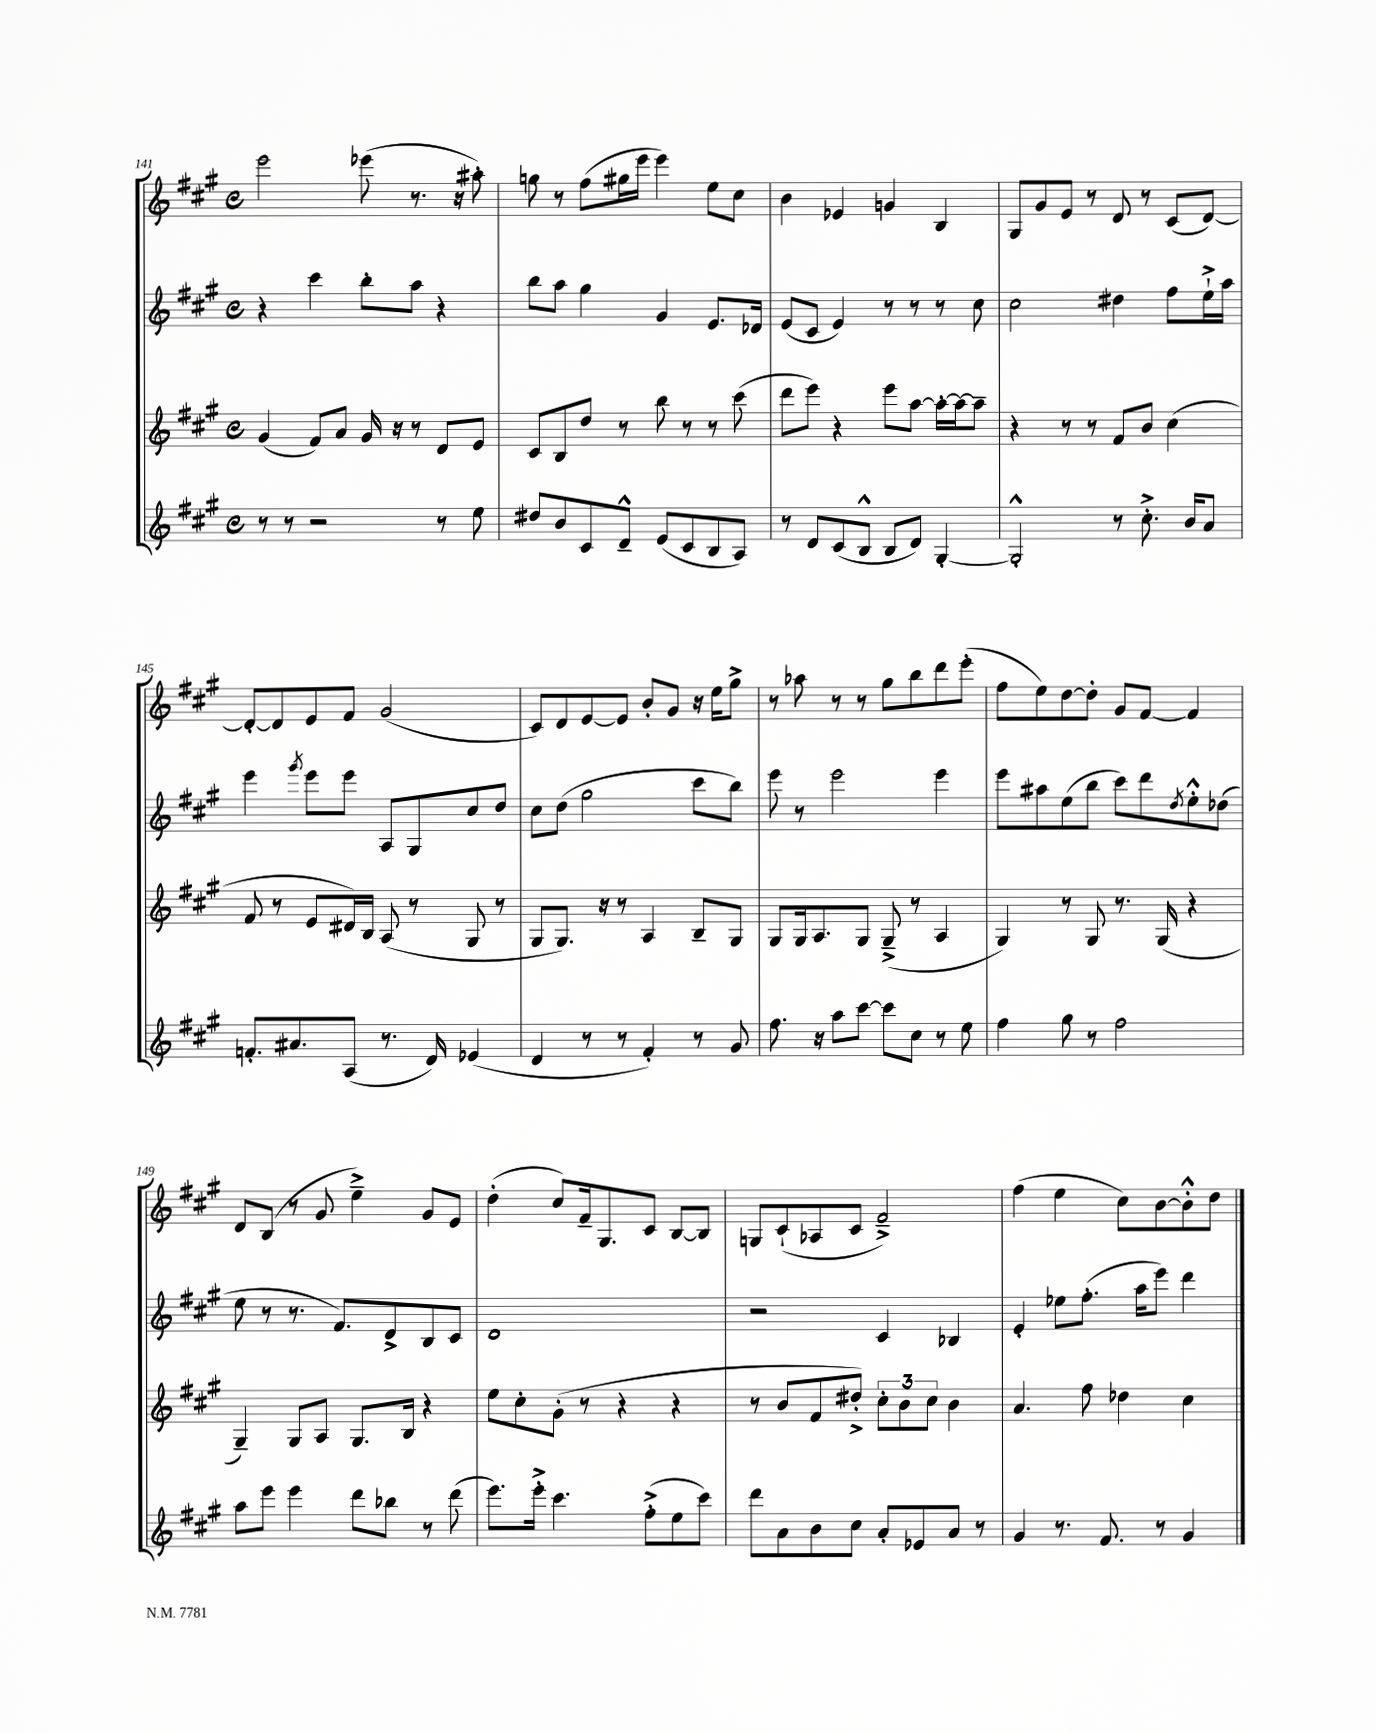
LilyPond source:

<<
\new StaffGroup <<
\new Staff = "s0" {
    \clef treble \key a \major \defaultTimeSignature \time 4/4
    e'''2 ees'''8( r8. r16 ais''8-.) |
    g''8 r8 fis''8( gis''16 e'''16 e'''4) e''8 cis''8 |
    b'4 ees'4 g'4 b4 |
    gis8 gis'8 e'8 r8 d'8 r8 cis'8( d'8~) |
    d'8~-. d'8 e'8 fis'8 gis'2( |
    cis'8) d'8 e'8~ e'8 b'8-. gis'8 r16 e''16 gis''8-> |
    r8 aes''8 r8 r8 gis''8 b''8 d'''8 e'''8-.( |
    fis''8 e''8) d''8~ d''8-. gis'8 fis'8~ fis'4 |
    d'8 b8( r8 gis'8 e''4--->) gis'8 e'8 |
    d''4-.( cis''8) fis'16-- gis8. cis'8 b8~ b8 |
    g8 cis'8-!( aes8 cis'8 fis'2--->) |
    fis''4( e''4 cis''8) b'8~ b'8-.-^ d''8 \bar "|." |
}
\new Staff = "s1" {
    \clef treble \key a \major \defaultTimeSignature \time 4/4
    r4 cis'''4 b''8-. a''8 r4 |
    b''8 a''8 gis''4 gis'4 e'8. des'16 |
    e'8( cis'8 e'4) r8 r8 r8 cis''8 |
    cis''2 dis''4 fis''8 e''16-!-> a''16 |
    e'''4 \acciaccatura { gis'''8 } e'''8 e'''8 a8 gis8 cis''8 d''8 |
    cis''8 d''8( gis''2 cis'''8 b''8) |
    e'''8 r8 e'''2 e'''4 |
    e'''8 ais''8 e''8( b''8 cis'''8) d'''8 \acciaccatura { d''8 } e''8-.-^ des''8( |
    e''8 r8 r8. fis'8.) d'8-> b8 cis'8 |
    d'1 |
    r2 cis'4 bes4 |
    e'4-. ees''8 fis''8.-.( a''16 e'''8) d'''4 \bar "|." |
}
\new Staff = "s2" {
    \clef treble \key a \major \defaultTimeSignature \time 4/4
    gis'4( fis'8) a'8 gis'16 r16 r8 d'8 e'8 |
    cis'8 b8 d''8 r8 b''8 r8 r8 cis'''8( |
    d'''8 e'''8) r4 e'''8 a''8~ a''16~-. a''16~ a''8-- |
    r4 r8 r8 fis'8 b'8 cis''4( |
    fis'8 r8 e'8 dis'16) b16 a8( r8 gis8 r8 |
    gis8 gis8.) r16 r8 a4 b8-- gis8 |
    gis8 gis16 a8. gis8 gis8--->( r8 a4 |
    gis4) r8 gis8 r8. gis16( r4 |
    gis4--) gis8 a8 gis8. b16 r4 |
    e''8 cis''8-. gis'8-.( r8 r4 r4 |
    r8 b'8 fis'8 dis''8-.->) \tuplet 3/2 { cis''8-. b'8 cis''8 } b'4 |
    a'4. fis''8 des''4 cis''4 \bar "|." |
}
\new Staff = "s3" {
    \clef treble \key a \major \defaultTimeSignature \time 4/4
    r8 r8 r2 r8 e''8 |
    dis''8 b'8 cis'8 d'8---^ e'8( cis'8 b8 a8) |
    r8 d'8 cis'8( b8-^ b8 d'8) gis4~-. |
    gis2-.-^ r8 cis''8.-.-> b'16 a'8 |
    f'8.-. ais'8. a8( r8. d'16) ees'4( |
    d'4 r8 r8 fis'4-.) r8 gis'8 |
    fis''8. r16 a''8 cis'''8~ cis'''8 cis''8 r8 e''8 |
    fis''4 gis''8 r8 fis''2 |
    a''8 e'''8 e'''4 d'''8 bes''8 r8 d'''8( |
    e'''8.) e'''16-.-> cis'''4. fis''8-.->( e''8 cis'''8) |
    d'''8 a'8 b'8 cis''8 a'8-. ees'8 a'8 r8 |
    gis'4 r8. fis'8. r8 gis'4 \bar "|." |
}
>>
>>
\layout { \context { \Score currentBarNumber = #141 } }
